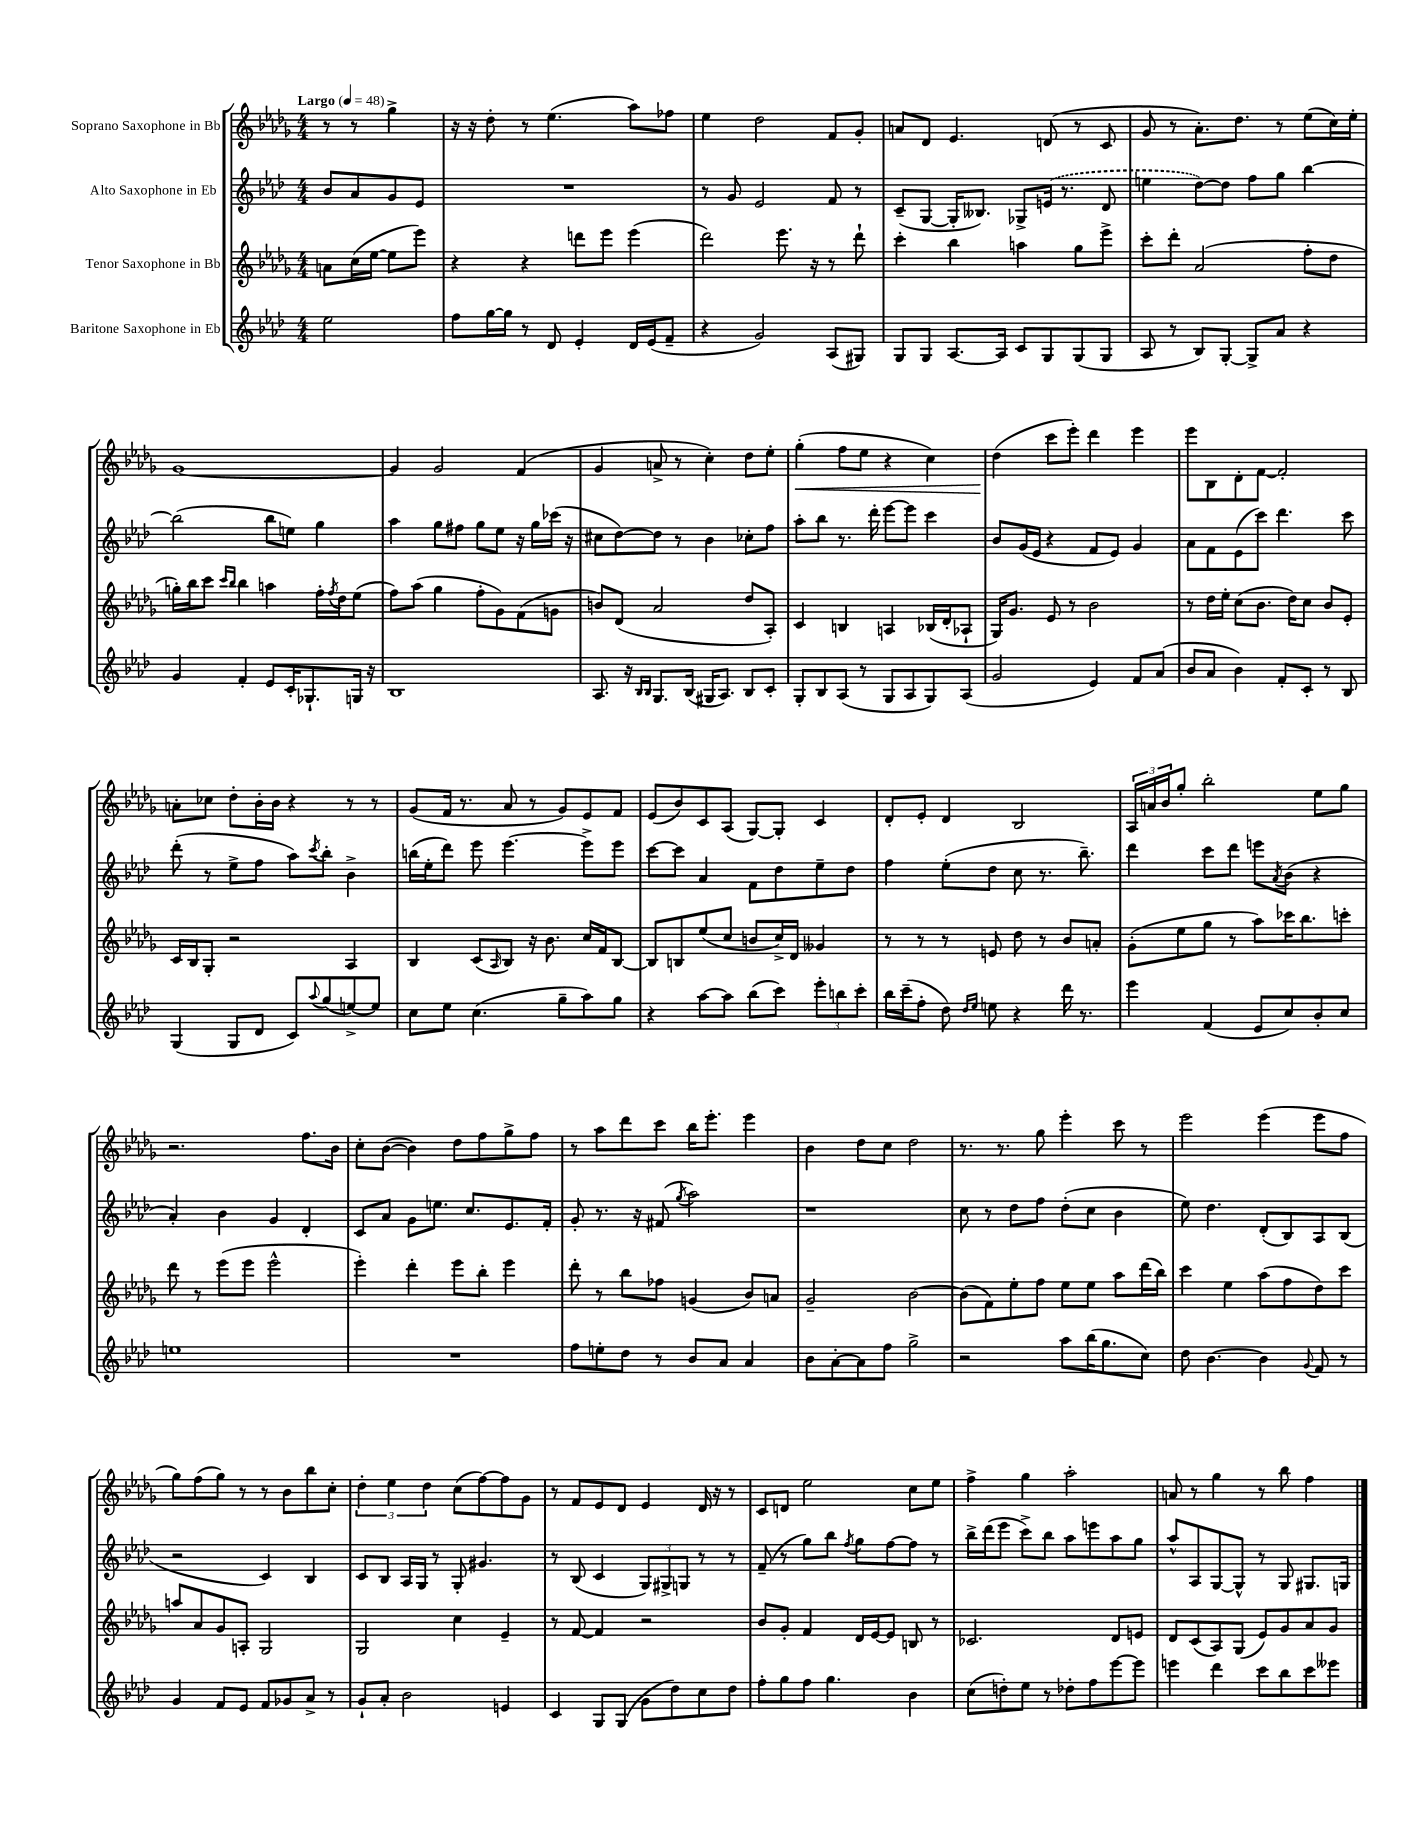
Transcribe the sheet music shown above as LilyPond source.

<<
\new StaffGroup <<
\new Staff = "s0" \with { instrumentName = "Soprano Saxophone in Bb" } {
    \clef treble \key des \major \numericTimeSignature \time 4/4 \partial 2 \tempo "Largo" 4 = 48
    r8 r8 ges''4-> |
    r16 r16 des''8-. r8 ees''4.( aes''8) fes''8 |
    ees''4 des''2 f'8 ges'8-. |
    a'8 des'8 ees'4. d'8( r8 c'8 |
    ges'8 r8 aes'8.-.) des''8. r8 ees''8( c''16) ees''16-. |
    ges'1~ |
    ges'4 ges'2 f'4( |
    ges'4 a'8-> r8 c''4-.) des''8 ees''8-. |
    ges''4-.\<( f''8 ees''8 r4 c''4) |
    des''4\!( c'''8 ees'''8-.) des'''4 ees'''4 |
    ees'''8 bes8 des'8-. f'8~ f'2-. |
    a'8-. ces''8 des''8-. bes'16-. bes'16 r4 r8 r8 |
    ges'8( f'16 r8. aes'8 r8 ges'8) ees'8 f'8 |
    ees'8( bes'8) c'8 aes8( ges8~) ges8-. c'4 |
    des'8-. ees'8-. des'4 bes2 |
    \tuplet 3/2 { aes16 a'16 bes'16 } ges''8-. bes''2-. ees''8 ges''8 |
    r2. f''8. bes'16 |
    c''8-. bes'8~( bes'4) des''8 f''8 ges''8-> f''8 |
    r8 aes''8 des'''8 c'''8 bes''16 ees'''8.-. ees'''4 |
    bes'4 des''8 c''8 des''2 |
    r8. r8. ges''8 ees'''4-. c'''8 r8 |
    ees'''2 ees'''4( ees'''8 f''8 |
    ges''8) f''8( ges''8) r8 r8 bes'8 bes''8 c''8-. |
    \tuplet 3/2 { des''4-. ees''4 des''4 } c''8( f''8~) f''8 ges'8 |
    r8 f'8 ees'8 des'8 ees'4 des'16 r16 r8 |
    c'8 d'8 ees''2 c''8 ees''8 |
    f''4-> ges''4 aes''2-. |
    a'8 r8 ges''4 r8 bes''8 f''4 \bar "|." |
}
\new Staff = "s1" \with { instrumentName = "Alto Saxophone in Eb" } {
    \clef treble \key aes \major \numericTimeSignature \time 4/4 \partial 2
    bes'8 aes'8 g'8 ees'8 |
    R1 |
    r8 g'8 ees'2 f'8 r8 |
    c'8--( g8~ g16-. beses8.) ges8-> \once \slurDashed e'16( r8. des'8 |
    e''4 des''8~) des''8 f''8 g''8 bes''4~ |
    bes''2( bes''8 e''8) g''4 |
    aes''4 g''8 fis''8 g''8 ees''8 r16 g''16 ces'''16( r16 |
    cis''8 des''8~) des''8 r8 bes'4 ces''8-. f''8 |
    aes''8-. bes''8 r8. des'''16-. ees'''8~ ees'''8 c'''4 |
    bes'8 g'16( ees'16 r4 f'8 ees'8) g'4 |
    aes'8 f'8 ees'8( c'''8) des'''4. c'''8 |
    des'''8-.( r8 ees''8-> f''8 aes''8) \acciaccatura { c'''8 } bes''8-. bes'4-> |
    b''16( ees''16-. des'''8) ees'''8 ees'''4.~ ees'''8-> ees'''8 |
    c'''8~ c'''8 aes'4 f'8 des''8 ees''8-- des''8 |
    f''4 ees''8-.( des''8 c''8 r8. bes''8.--) |
    des'''4 c'''8 des'''8 e'''8 \acciaccatura { aes'8 } bes'8( r4 |
    aes'4-.) bes'4 g'4 des'4-. |
    c'8 aes'8 g'8 e''8. c''8. ees'8. f'16-. |
    g'8-. r8. r16 fis'8( \acciaccatura { g''8 } aes''2) |
    r1 |
    c''8 r8 des''8 f''8 des''8-.( c''8 bes'4 |
    ees''8) des''4. des'8-.( bes8) aes8 bes8( |
    r2 c'4) bes4 |
    c'8 bes8 aes16 g16 r8 g8-. gis'4. |
    r8 bes8( c'4 \tuplet 3/2 { g8) gis8-> g8 } r8 r8 |
    f'8--( r8 g''8) bes''8 \acciaccatura { f''8 } g''8 f''8~ f''8 r8 |
    bes''16-> des'''16( ees'''8 c'''8->) bes''8 aes''8 e'''8 aes''8 g''8 |
    aes''8-^ aes8 g8~ g8-^ r8 g8 gis8. g16 \bar "|." |
}
\new Staff = "s2" \with { instrumentName = "Tenor Saxophone in Bb" } {
    \clef treble \key des \major \numericTimeSignature \time 4/4 \partial 2
    a'8 c''16( ees''16~ ees''8 ees'''8) |
    r4 r4 d'''8 ees'''8 ees'''4( |
    des'''2) ees'''8. r16 r8 des'''8-! |
    c'''4-. bes''4 a''4 ges''8 ees'''8-> |
    c'''8-. des'''8-. aes'2( f''8-. des''8 |
    g''16-.) bes''16 c'''8 \grace { c'''16 bes''16 } bes''4 a''4 f''16-. \acciaccatura { f''8 } des''16 ees''8( |
    f''8) aes''8( ges''4 f''8-. ges'8) f'8( g'8 |
    b'8) des'8( aes'2 des''8 aes8-.) |
    c'4 b4 a4 bes16( des'16-. aes8-! |
    ges16) ges'8. ees'8 r8 bes'2 |
    r8 des''16 ees''16-. c''8( bes'8. des''16) c''8 bes'8 ees'8-. |
    c'16 bes16 ges8-. r2 aes4 |
    bes4 c'8( \grace { aes16 } bes8) r16 bes'8. c''16 f'16 bes8~ |
    bes8 b8 ees''8( c''8 b'8 c''16->) des'16 geses'4 |
    r8 r8 r8 e'8 des''8 r8 bes'8 a'8-. |
    ges'8-.( ees''8 ges''8 r8 aes''8) ces'''16 bes''8. c'''8-. |
    des'''8 r8 ees'''8( ees'''8 ees'''2-^ |
    ees'''4-.) des'''4-. ees'''8 bes''8-. ees'''4 |
    des'''8-. r8 bes''8 fes''8 g'4( bes'8) a'8 |
    ges'2-- bes'2~ |
    bes'8( f'8) ees''8-. f''8 ees''8 ees''8 aes''8 des'''16( bes''16) |
    c'''4 ees''4 aes''8( f''8 des''8) c'''8 |
    a''8 aes'8 ges'8 a8-. ges2 |
    ges2 c''4 ees'4-- |
    r8 f'8~ f'4 r2 |
    bes'8 ges'8-. f'4 des'16 ees'16~ ees'8 b8 r8 |
    ces'2. des'8 e'8 |
    des'8 c'8( aes8) ges8( ees'8) ges'8 aes'8 ges'8 \bar "|." |
}
\new Staff = "s3" \with { instrumentName = "Baritone Saxophone in Eb" } {
    \clef treble \key aes \major \numericTimeSignature \time 4/4 \partial 2
    ees''2 |
    f''8 g''16~ g''16 r8 des'8 ees'4-. des'16 ees'16( f'8-- |
    r4 g'2) aes8( gis8) |
    g8 g8 aes8.~ aes16 c'8 g8 g8( g8 |
    aes8 r8 bes8) g8~-. g8-> aes'8 r4 |
    g'4 f'4-. ees'8 c'16-. ges8.-! g16 r16 |
    bes1 |
    aes8. r16 \grace { bes16 bes16 } g8. bes16( gis16 aes8.) bes8 c'8-. |
    g8-. bes8 aes8( r8 g8 aes8 g8) aes8( |
    g'2 ees'4) f'8 aes'8( |
    bes'8 aes'8 bes'4) f'8-. c'8-. r8 bes8 |
    g4( g8 des'8 c'8) \appoggiatura { aes''8 } g''8( e''8~->) e''8 |
    c''8 ees''8 c''4.( g''8-- aes''8) g''8 |
    r4 aes''8~ aes''8 bes''8( c'''8) \tuplet 3/2 { ees'''8-. b''8 c'''8-. } |
    bes''16 c'''16--( f''8-. des''8) \grace { des''16 ees''16 } e''8 r4 des'''16 r8. |
    ees'''4 f'4( ees'8 c''8) bes'8-. c''8 |
    e''1 |
    R1 |
    f''8 e''8-. des''8 r8 bes'8 aes'8 aes'4 |
    bes'8 aes'8~-. aes'8 f''8 g''2-> |
    r2 aes''8 bes''16( g''8. c''8) |
    des''8 bes'4.~ bes'4 \appoggiatura { g'8 } f'8 r8 |
    g'4 f'8 ees'8 f'8 ges'8 aes'8-> r8 |
    g'8-! aes'8-. bes'2 e'4 |
    c'4 g8 g8( g'8 des''8) c''8 des''8 |
    f''8-. g''8 f''8 g''4. bes'4 |
    c''8( d''8-.) ees''8 r8 des''8-. f''8 ees'''8~ ees'''8 |
    e'''4 des'''4 c'''8 bes''8 c'''8 eeses'''8 \bar "|." |
}
>>
>>
\layout { \context { \Score \remove "Bar_number_engraver" } }
